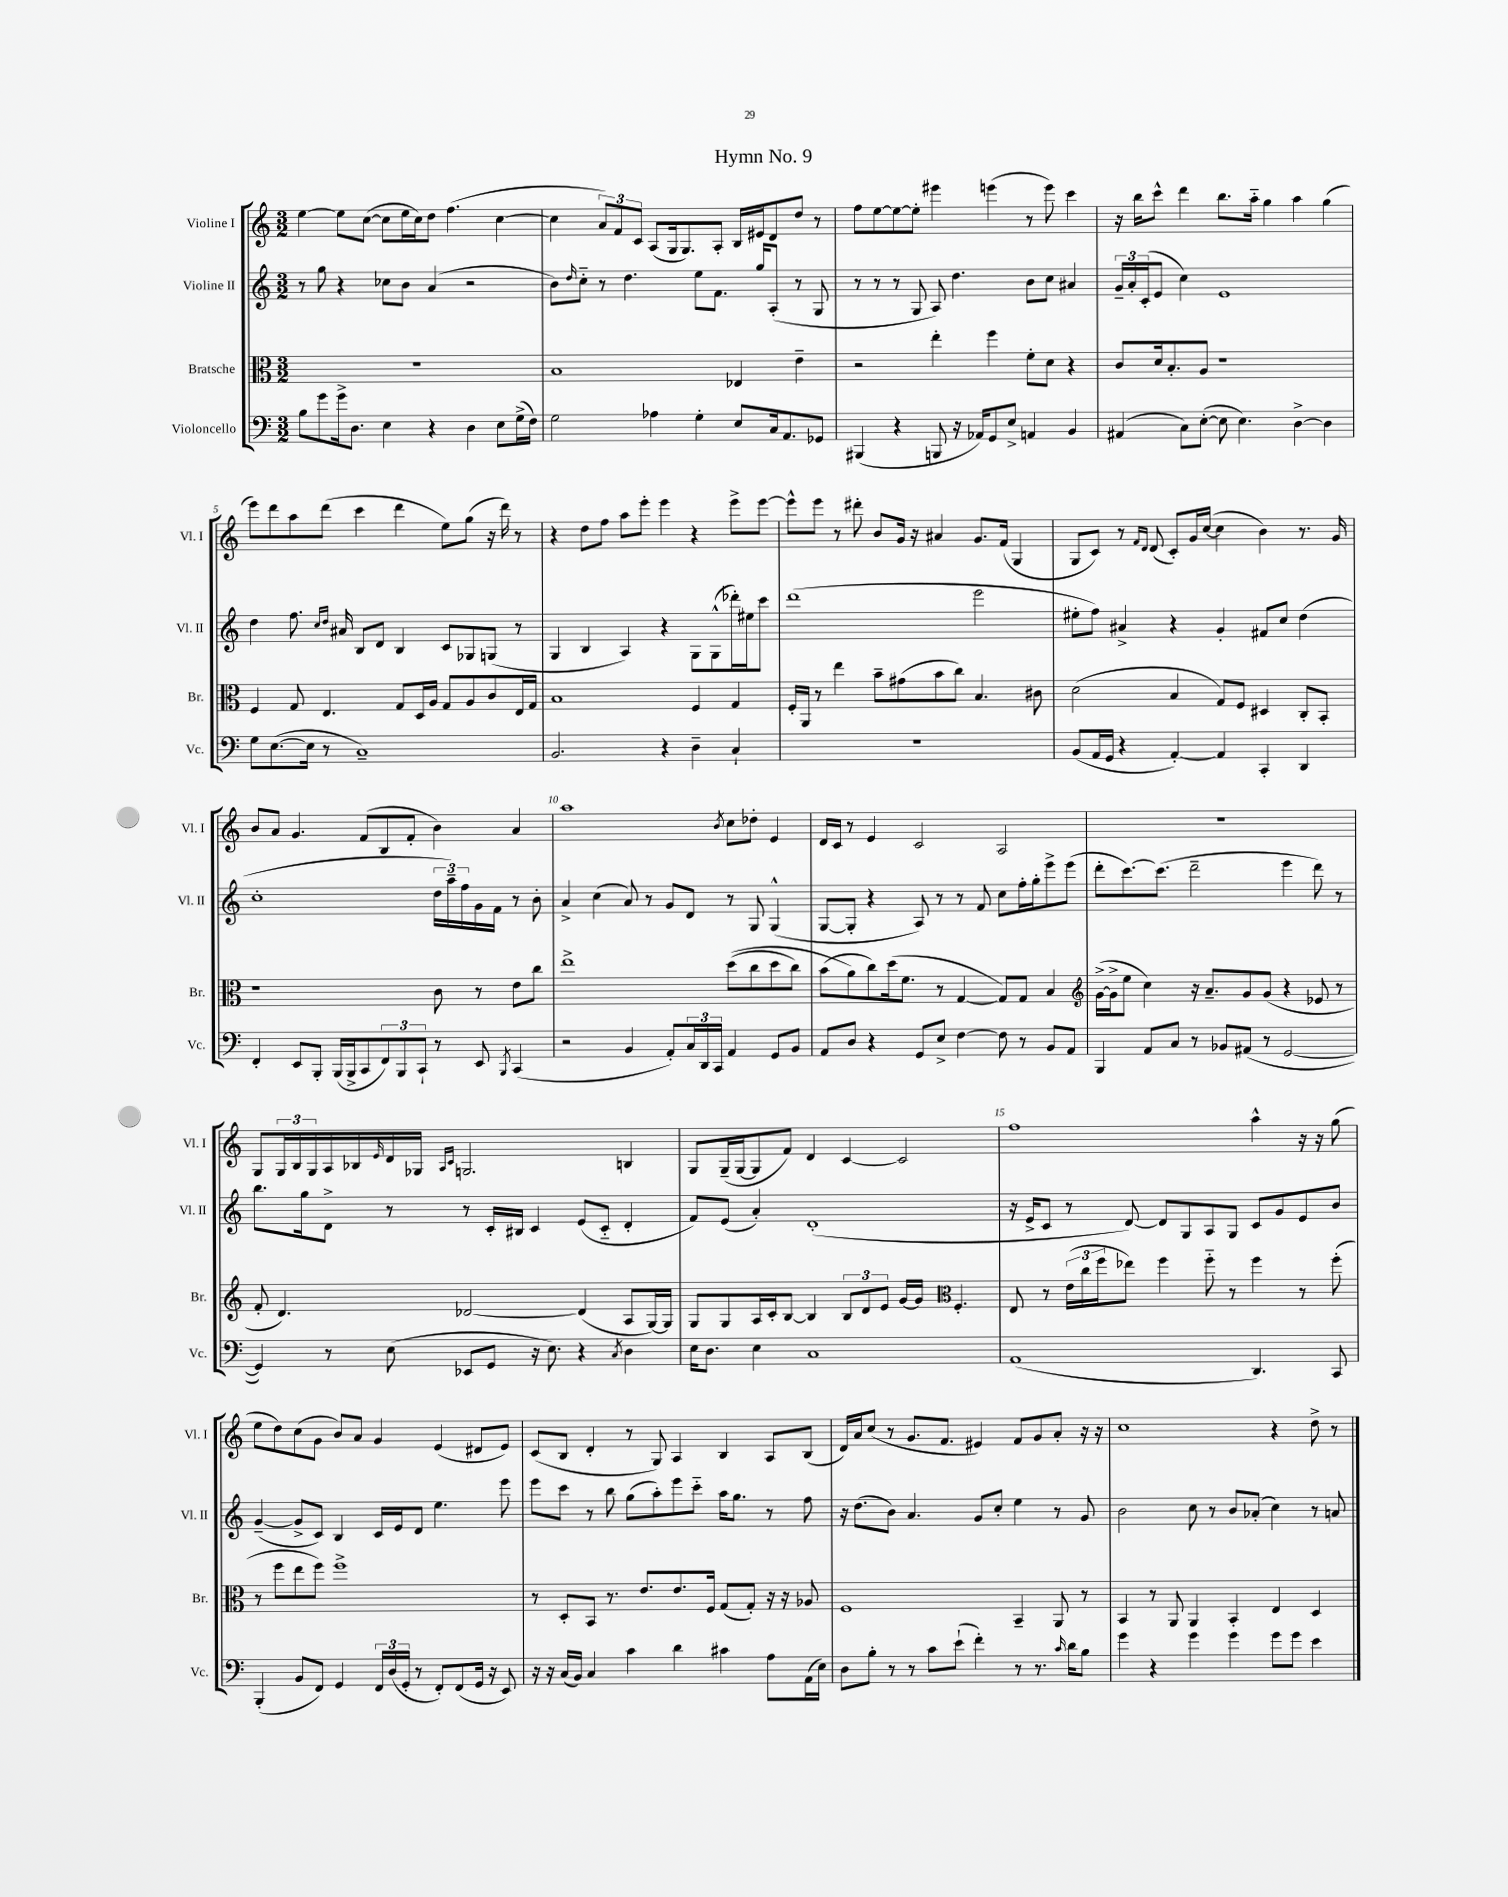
\header { title = "Hymn No. 9" }
<<
\new StaffGroup <<
\new Staff = "s0" \with { instrumentName = "Violine I" shortInstrumentName = "Vl. I" } {
    \clef treble \key c \major \numericTimeSignature \time 3/2
    e''4~ e''8 c''8~( c''8 e''16 c''16) d''8 f''4.( c''4~ |
    c''4 \tuplet 3/2 { a'8) f'8 c'8 } a8( g16 g8.) a8-. b16 eis'16 d'8 d''8 r8 |
    f''8 e''8~ e''8~ e''8-. eis'''4 e'''4( r8 e'''8) c'''4 |
    r16 b''16 c'''8-^ d'''4 b''8. a''16-_ g''4 a''4 g''4( |
    e'''8) d'''8 a''8 d'''8( c'''4 d'''4 e''8) g''8( r16 d'''16) r8 |
    r4 d''8 f''8 a''8 e'''8-. e'''4 r4 e'''8-> e'''8~ |
    e'''8-^ e'''8 r8 dis'''8-. b'8 g'16 r16 ais'4 g'8. f'16( g4 |
    g8 c'8) r8 \grace { f'16 d'16 } d'8( c'8-.) g'16 c''16~( c''4 b'4) r8. g'16 |
    b'8 a'8 g'4. f'8( b8 f'8-. b'4) a'4 |
    a''1 \acciaccatura { b'8 } c''8 des''8-. e'4 |
    d'16 c'16 r8 e'4 c'2 a2 |
    R1. |
    g8 \tuplet 3/2 { g16 b16 g16 } a16 bes16 \grace { e'16 } d'16 ges16 \grace { a16 c'16 } g2. b4 |
    g8 g16--( g16~ g8 f'8) d'4 c'4~ c'2 |
    f''1 a''4-^ r16 r16 g''8( |
    e''8 d''8) c''8( g'8 b'8) a'8 g'4 e'4( dis'8 e'8) |
    c'8( b8 d'4-. r8 g8) a4 b4 a8 b8( |
    d'16) a'16 c''8( r8 g'8. f'8. eis'4) f'8 g'8 a'8-. r16 r16 |
    c''1 r4 d''8-> r8 \bar "|." |
}
\new Staff = "s1" \with { instrumentName = "Violine II" shortInstrumentName = "Vl. II" } {
    \clef treble \key c \major \numericTimeSignature \time 3/2
    r8 g''8 r4 ces''8 b'8 a'4( r2 |
    b'8) \grace { d''16 } c''8-_ r8 d''4. e''8 f'8. g''16 a8-.( r8 g8 |
    r8 r8 r8 g8 a8) d''4. b'8 c''8 ais'4 |
    \tuplet 3/2 { g'16-- a'16-. c'16-.( } e'8 c''4) e'1 |
    d''4 f''8. \grace { c''16 d''16 } ais'16 b8 d'8 b4 c'8 ges8 g8( r8 |
    g4 b4 a4) r4 g8 g8-^( des'''16-.) eis''16 c'''8 |
    d'''1( e'''2 |
    eis''8-. f''8) ais'4-> r4 g'4-. fis'8 c''8 d''4( |
    c''1-. \tuplet 3/2 { d''16 a''16--) f''16 } g'16 f'16 r8 b'8-. |
    a'4-> c''4( a'8) r8 g'8 d'8 r8 g8 g4-^( |
    g8~ g8-. r4 a8) r8 r8 f'8 c''8 f''16-. g''16-. e'''8-> e'''8( |
    d'''8-. c'''8.~) c'''8.( d'''2-- e'''4 d'''8) r8 |
    b''8. g''16 d'8-> r8 r8 c'16-. bis16 c'4 e'8( c'8-_ d'4-. |
    f'8) e'8( a'4-.) d'1-.( |
    r16 e'16-> c'8 r8 d'8~) d'8 g8 a8 g8 c'8 g'8 e'8 b'8 |
    g'4~--( g'8-> c'8) b4 c'16 e'16 d'8 e''4. e'''8 |
    e'''8 c'''8 r8 b''8 g''8( a''8-.) e'''8 c'''8-_ a''16 g''8. r8 f''8 |
    r16 d''8.( b'8) a'4. g'8 c''8-. e''4 r8 g'8 |
    b'2 c''8 r8 b'8 aes'8-.( c''4) r8 a'8 \bar "|." |
}
\new Staff = "s2" \with { instrumentName = "Bratsche" shortInstrumentName = "Br." } {
    \clef alto \key c \major \numericTimeSignature \time 3/2
    R1. |
    b1 ees4 e'4-- |
    r2 e''4-. f''4 f'8-. d'8 r4 |
    c'8 d'16 b8.-. a8 r1 |
    f4 g8 e4. g8 d16 a16 g8 a8 c'8 e16 g16 |
    b1 f4 g4 |
    f16-. a,16 r8 e''4 b'8-- gis'8( b'8 c''8) b4. cis'8 |
    d'2( b4 g8) f8 dis4 c8-. b,8-. |
    r1 c'8 r8 e'8 c''8 |
    e''1-> d''8(\( c''8 d''8 c''8) |
    b'8( a'8\) c''8) d''16( f'8. r8 g4~ g8) g8 b4 |
    \clef treble g'16~->( g'16-> e''8 c''4) r16 a'8.-- g'8 g'8( r4 ees'8 r8 |
    f'8-. d'4.) des'2~ des'4( a8 g16~) g16 |
    g8 g8 a16 c'16-. b8~ b4 \tuplet 3/2 { b8 d'8 e'8 } g'16~ g'16 \clef alto f4.-. |
    e8 r8 \tuplet 3/2 { e'16( c''16 f''16 } ees''8) f''4 f''8-_ r8 f''4 r8 f''8-.( |
    r8 f''8 e''8 f''8) f''1-> |
    r8 d8-. b,8 r8. e'8. e'8. f16 g8( g8-.) r16 r16 aes8 |
    f1 b,4-- a,8 r8 |
    b,4 r8 a,8 a,4 b,4-. e4 d4 \bar "|." |
}
\new Staff = "s3" \with { instrumentName = "Violoncello" shortInstrumentName = "Vc." } {
    \clef bass \key c \major \numericTimeSignature \time 3/2
    b8 g'8 g'16-> d8. e4 r4 d4 e8 g16->( f16) |
    g2 aes4 g4-. e8 c16 a,8. ges,8 |
    bis,,4( r4 b,,8 r16 aes,16) g,8 e8-> a,4 b,4 |
    ais,4( c8) e8~-.( e8 e4.) d4~-> d4 |
    g8 e8.~( e16 r8 c1--) |
    b,2. r4 d4-- c4-! |
    R1. |
    b,8( a,16 g,16 r4 a,4~-.) a,4 c,4-. d,4 |
    f,4-. e,8 b,,8-. b,,16( b,,16-> c,8 \tuplet 3/2 { f,8) b,,8 c,8-! } r8 e,8 \acciaccatura { b,,8 } c,4( |
    r2 b,4 a,8-.) \tuplet 3/2 { c16 d,16 c,16 } a,4 g,8 b,8 |
    a,8 d8 r4 g,8 e8-> f4~ f8 r8 b,8 a,8 |
    b,,4 a,8 c8 r8 bes,8 ais,8( r8 g,2~ |
    g,4) r8 e8( ees,8 g,8 r16 e8.) r4 \acciaccatura { c8 } d4 |
    e16 d8. e4 c1 |
    a,1( d,4.) c,8 |
    b,,4-.( b,8 f,8) g,4 \tuplet 3/2 { f,16 d16( g,16-. } r8 f,8-.) f,8( g,16 r16 e,8) |
    r16 r16 c16( b,16) c4 c'4 d'4 cis'4 a8 a,16( e16) |
    d8 b8-. r8 r8 c'8 e'8-!( f'4-.) r8 r8. \grace { c'16 } d'16 b8 |
    g'4 r4 g'4 g'4 g'8 g'8 e'4 \bar "|." |
}
>>
>>
\layout { \context { \Score \override BarNumber.break-visibility = ##(#f #t #t) barNumberVisibility = #(every-nth-bar-number-visible 5) } }
